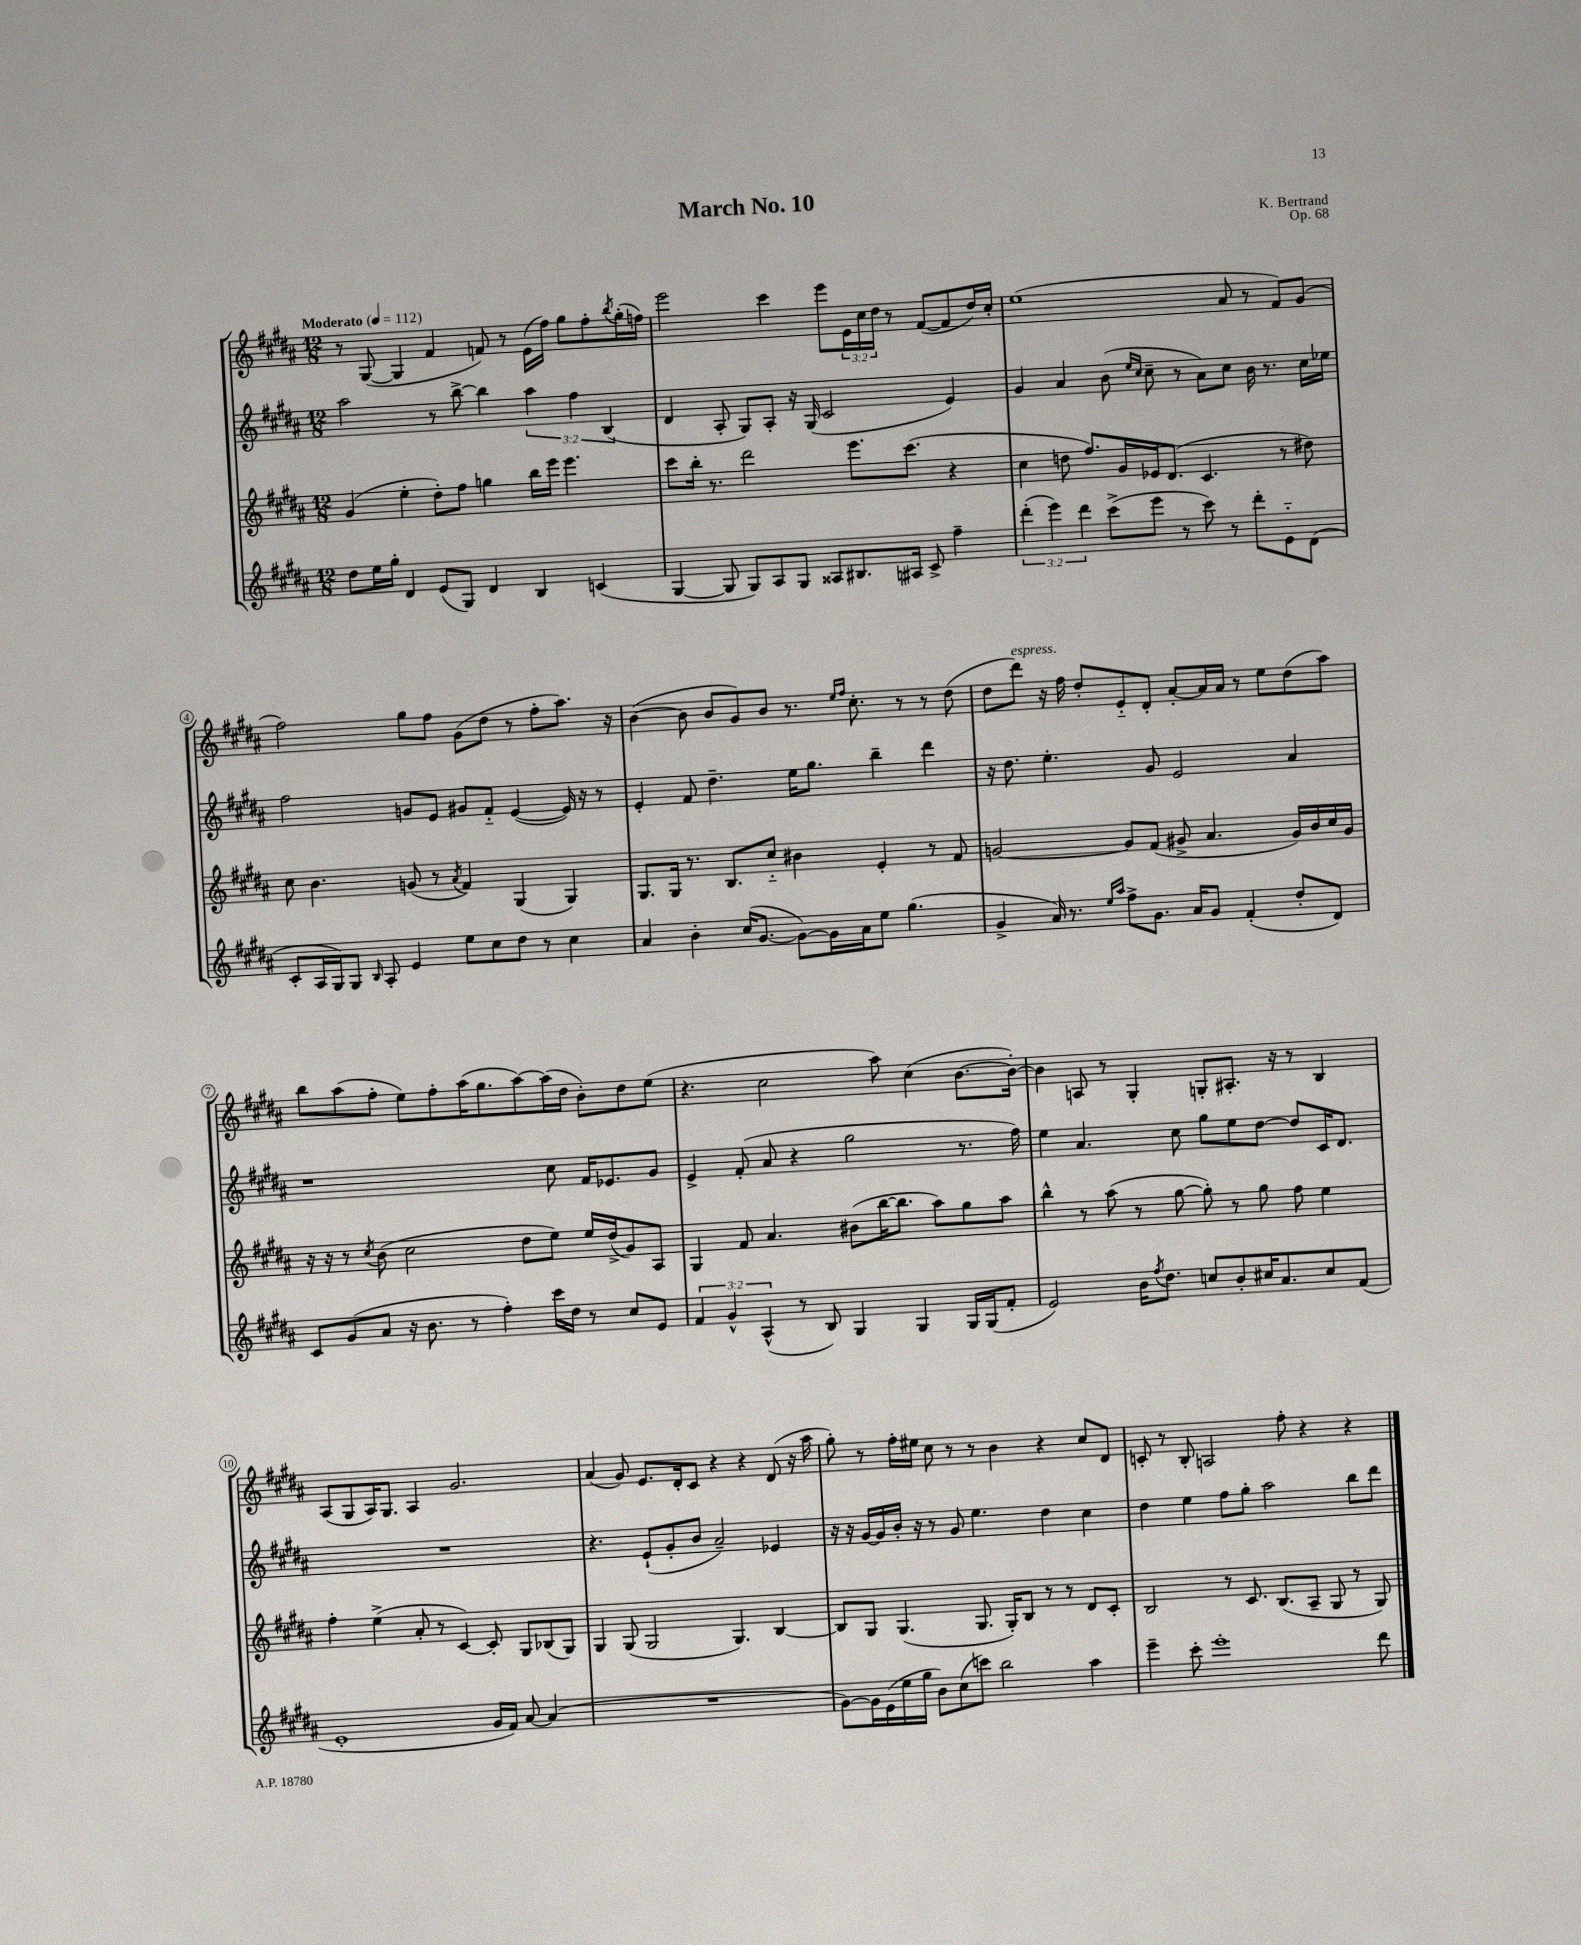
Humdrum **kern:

**kern	**kern	**kern	**kern
*staff4	*staff3	*staff2	*staff1
*clefG2	*clefG2	*clefG2	*clefG2
*k[f#c#g#d#a#]	*k[f#c#g#d#a#]	*k[f#c#g#d#a#]	*k[f#c#g#d#a#]
*M12/8	*M12/8	*M12/8	*M12/8
*MM112	*MM112	*MM112	*MM112
8dd#\L	(4g#/	2aa#\	8r
16ee\L	.	.	([8G#/
16gg#'\JJ	.	.	.
4d#/	4ee'\	.	4G#/]
(8e/L	8dd#'\L)	8r	4f#/
8G#/J)	8ff#\J	[8bb^\	.
4d#/	4gg\	4bb\]	8f/)
.	.	.	8r
4B/	16bb\LL	6aa#\	(16e\LL
.	16eee\JJ	.	16ff#\JJ)
.	4.eee\	.	8gg#\L
.	.	6ff#\	.
(4c/	.	.	8ff#'\
.	.	(6B/	.
.	.	.	8qbb/
.	.	.	(16gg#'\L
.	.	.	16ff\JJ)
=	=	=	=
[4G#/	8ccc#\L	4d#/	2eee\
.	16bb'\Jk	.	.
.	8.r	.	.
8G#/]	.	8A#'/	.
8G#/L)	2ddd#\	8G#/L)	.
8A#/	.	8A#'/J	4ccc#\
8G#/J	.	16r	.
.	.	(16G#/	.
8A##/L	.	2c#/	8eee\L
8.B#/	8.eee\L	.	24e\L
.	.	.	24cc#\
.	.	.	24dd#\JJ
.	.	.	8r
16A#/Jk	(8.ccc#\J	.	.
8c#^/	.	.	([8f#/L
4ff#~\	4r	4e/)	8f#/]
.	.	.	16dd#/L)
.	.	.	16cc#'/JJ
=	=	=	=
(6ddd#'\	4cc#\	4g#/	(1ee
6eee\)	.	.	.
.	8dd\	4a#/	.
6ddd#\	.	.	.
.	8.ff#/L)	.	.
(8ccc#^\L	.	(8b\	.
.	16g#/L	.	.
.	.	16qqee/LL	.
.	.	16qqcc#/JJ	.
8eee\J	16e-/J	8cc#~\	.
.	(8.d#/J	.	.
8r	.	8r	.
8ccc#\)	4.c#/	8a#\L)	.
8r	.	8cc#\J	8a#/
8ddd#'\L	.	16b\	8r
.	.	8.r	.
8e'~\	8r	.	8f#/L)
(8d#\J	8dd#\)	16cc#\LL	(8g#/J
.	.	16ee-\JJ	.
=	=	=	=
8c#'/L	8cc#\	2ff#\	2ff#\)
16A#/L	4.b\	.	.
16G#/J)	.	.	.
8G#/J	.	.	.
16qqB/	.	.	.
8A#'/	.	.	.
4e/	(8g/	8g/L	8gg#\L
.	8r	8e/J	8ff#\J
.	8qa#/	.	.
8ee\L	4f#/)	8g#/L	(8g#\L
8cc#\	.	8f#'~/J	8dd#\J
8dd#\J	(4G#/	([4e/	8r
8r	.	.	8ff#'\L
4cc#\	4G#/)	16e/])	8.aa#\J)
.	.	16r	.
.	.	8r	.
.	.	.	16r
=	=	=	=
4a#/	8.G#/L	4e'/	([4b\
.	16G#/Jk	.	.
4b'\	8.r	8f#/	8b\]
.	.	4.dd#~\	8b/L
.	8.B/L	.	.
(16cc#/LK	.	.	8g#/)
[8.g#/J	.	.	.
.	8cc#'~/J	.	8b/J
8g#\_L)	4b#\	16ee\LK	8.r
.	.	8.gg#\J	.
16g#\]L	.	.	.
.	.	.	16qqee/LL
.	.	.	16qqff#/JJ
16a#\J	.	.	8.cc#'\
8ee\J	4e'/	4bb~\	.
(4.gg#\	.	.	8r
.	8r	4ddd#\	8r
.	8f#/	.	(8dd#\
=	=	=	=
4g#^/	[2g/	16r	8dd#\L
.	.	8.dd#\	.
.	.	.	8ddd#\J)
16a#/)	.	4.ee'\	16r
8.r	.	.	16ff#\
.	.	.	8dd#'/L
16qqee/LL	.	.	.
16qqaa#/JJ	.	.	.
8ff#^\L	8g/]L	.	8e'~/
8.g#\J	(8f#/J	8g#/	8d#'/J
.	8g#^/	2e/	[8a#'/L
16a#/LK	.	.	.
8g#/J	4.a#/	.	16a#/]L
.	.	.	16a#/JJ
(4f#'/	.	.	8r
.	.	.	8ee\L
8dd#'/L	16g#/LL)	4a#/	(8dd#\
.	16b/	.	.
8d#/J)	16cc#/	.	8aa#\J)
.	16g#/JJ	.	.
=	=	=	=
8c#/L	16r	1r	8bb\L
.	16r	.	.
(8g#/	8r	.	(8aa#\
.	8qcc#/	.	.
8a#/J	(8b\	.	8ff#'\J
16r	2cc#\	.	8ee\L)
8.b\	.	.	.
.	.	.	8ff#'\
8r	.	.	(16aa#\K
.	.	.	8.gg#\
4ff#'\)	.	.	.
.	8dd#\L	.	[8aa#\)
16ccc#\LL	8ee\J)	8cc#\	(16aa#\]L
16dd#\JJ	.	.	16dd#\JJ
8r	16ee/LL	16f#/LK	8b'\L)
.	(16dd#^/J	8.e-/	.
8cc#/L	8g#/)	.	8dd#\
8e/J	8A#/J	8g#/J	(8ee\J
=	=	=	=
6f#/	4G#/	4e^/	4.r
6g#^^/	.	.	.
.	8f#/	(8f#'/	.
(6A#^^/	.	.	.
.	4.a#/	8a#/	2cc#\
8r	.	4r	.
8B/)	.	.	.
4G#/	(8b#\L	2gg#\	.
.	[16bb\K	.	8aa#\)
.	8.bb\]J	.	.
4G#/	.	.	(4cc#\
.	8aa#\L)	.	.
16G#/LL	8gg#\	8.r	[8.b\L
(16G#/J	.	.	.
8f#'/J	8aa#\J	.	.
.	.	16ff#\)	16b'\_Jk)
=	=	=	=
2e/)	4bb^^\	4ee\	4b\]
.	8r	4.a#/	8A/
.	(8aa#\	.	8r
16b\LK	8r	.	4G#'/
8qff#/	.	.	.
8.dd#\J	.	.	.
.	[8gg#\	8cc#\	.
8cc/L	8gg#'\])	8gg#\L	8G'/L
8b'/	8r	8ee\	8.A#'/J
16cc#/K	8gg#\	[8dd#\J	.
8.a#/	.	.	16r
.	8ff#\	8dd#/]L	8r
8cc#/	4ee\	16c#/K	4B/
.	.	8.d#/J	.
(8f#/J	.	.	.
=	=	=	=
1e'	4ff#'\	1.r	(8A#/L
.	.	.	8G#/
.	(4ee^\	.	16A#/K)
.	.	.	8.G#/J
.	8a#'/	.	4A#/
.	8r	.	.
.	[4c#/)	.	2.g#/
16g#/LL	8c#'/]	.	.
16f#/JJ)	.	.	.
[8a#/	8G#/L	.	.
(4a#/]	(8B-/	.	.
.	8G#/J)	.	.
=	=	=	=
1.r	4G#/	4.r	(4a#/
.	(8G#/	.	8g#/)
.	2G#/	(8e`/L	8.e/L
.	.	8g#'/	.
.	.	.	16d#'/k
.	.	8b/J	8c#/J
.	.	2a#~/)	4r
.	4.G#/)	.	.
.	.	.	4r
.	[4B/	4e-/	(8d#/
.	.	.	16r
.	.	.	16aa#\
=	=	=	=
[8g#\L)	8B/]L	16r	8gg#'\)
.	.	16r	.
16g#\]L	8G#/J	[16g#/LL	8r
(16e\	.	16g#/]	.
16ee\	(4.G#/	16b'/JJ	16ff#'\LL
16gg#\JJ	.	16r	16ee#\JJ
8b\L)	.	8r	8cc#\
(8cc#\	.	8g#/	8r
8ccc\J)	8.G#/	4.ee\	8r
2bb\	.	.	4b\
.	16G#'/LK)	.	.
.	8B/J	.	.
.	8r	4dd#\	4r
.	8r	.	.
4aa#\	8d#/L	4cc#\	8cc#/L
.	8c#'/J	.	8d#/J
=	=	=	=
4eee~\	2B/	4dd#\	8c'/
.	.	.	8r
8ccc#'\	.	4ee\	8B'/
1eee'	.	.	2A/
.	8r	8ff#\L	.
.	8.c#/	8gg#'\J	.
.	.	2aa#\	.
.	(8.B/L	.	.
.	.	.	8ff#'\
.	8A#~/J	.	4r
.	8G#/	.	.
.	8r	8bb\L	4r
8ddd#\	8G#/)	8ddd#\J	.
==	==	==	==
*-	*-	*-	*-
